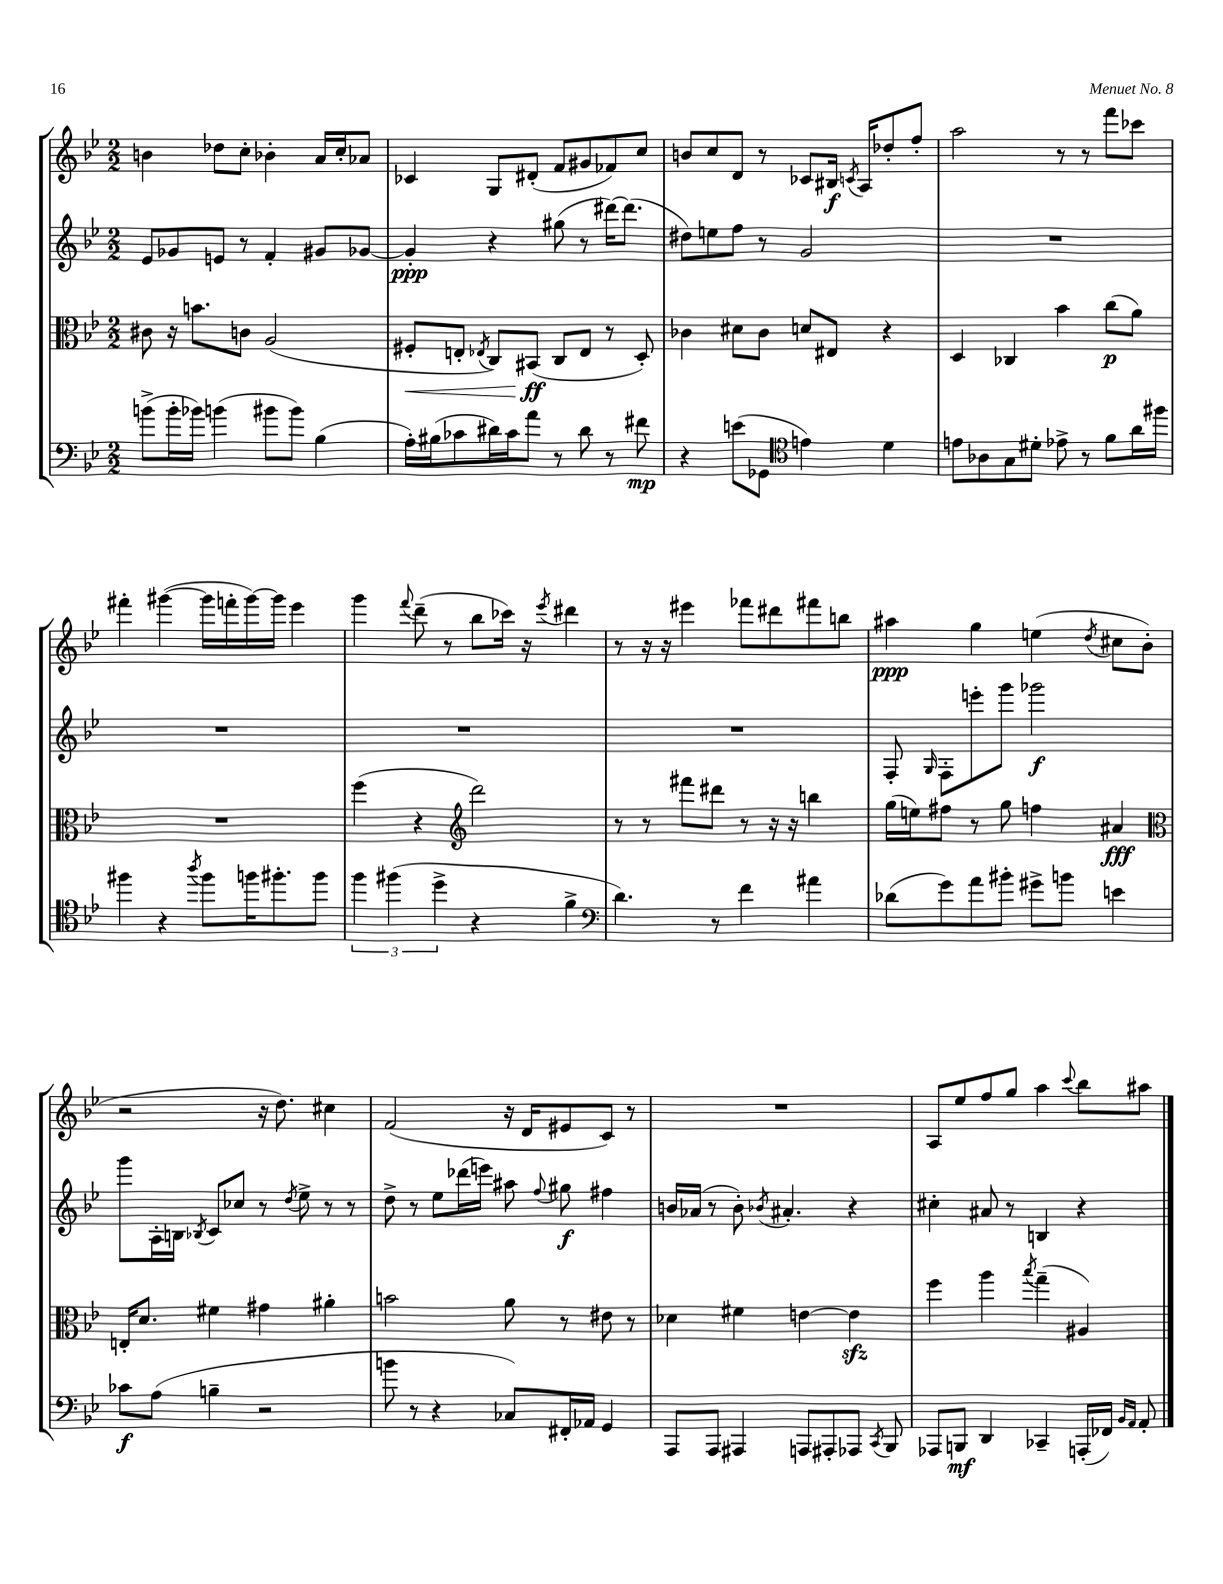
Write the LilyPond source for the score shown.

<<
\new StaffGroup <<
\new Staff = "s0" {
    \clef treble \key bes \major \numericTimeSignature \time 2/2
    \autoBeamOff b'4 des''8[ c''8]-. bes'4-. a'16[ c''16-. aes'8] |
    ces'4 g8[ dis'8]-.( f'8[ gis'8 fes'8) c''8] |
    b'8[ c''8 d'8] r8 ces'8[ bis16]\f \acciaccatura { c'8 } a16[ des''8-. f''8]-. |
    a''2 r8 r8 f'''8[ ces'''8] |
    fis'''4-. gis'''4~( gis'''16[ f'''16-. gis'''16~) gis'''16] ees'''4 |
    g'''4 \appoggiatura { f'''8 } d'''8--( r8 bes''8[ ces'''16]) r16 \acciaccatura { ees'''8 } dis'''4 |
    r8 r16 r16 eis'''4 fes'''8[ dis'''8 fis'''8 b''8] |
    ais''4\ppp g''4 e''4( \acciaccatura { d''8 } cis''8[ bes'8]-. |
    r2 r16 d''8.) cis''4 |
    f'2( r16 d'16[ eis'8 c'8]) r8 |
    R1 |
    a8[ ees''8 f''8 g''8] a''4 \appoggiatura { c'''8 } bes''8[ ais''8] \bar "|." |
}
\new Staff = "s1" {
    \clef treble \key bes \major \numericTimeSignature \time 2/2
    \autoBeamOff ees'8[ ges'8 e'8] r8 f'4-. gis'8[ ges'8]~ |
    ges'4-.\ppp r4 gis''8( r8 dis'''16[~) dis'''8.]( |
    dis''8[) e''8 f''8] r8 g'2 |
    R1 |
    R1 |
    R1 |
    R1 |
    f8-. \grace { g16 } f8[-. e'''8-. g'''8] ges'''2\f |
    g'''8[ a16-. b16] \acciaccatura { bes8 } c'8[ ces''8] r8 \acciaccatura { d''8 } ees''8-> r8 r8 |
    d''8-> r8 ees''8[ des'''16( e'''16]) ais''8 \appoggiatura { f''8 } gis''8\f fis''4 |
    b'16[ aes'16]( r8 b'8-.) \acciaccatura { bes'8 } ais'4.-. r4 |
    cis''4-. ais'8 r8 b4 r4 \bar "|." |
}
\new Staff = "s2" {
    \clef alto \key bes \major \numericTimeSignature \time 2/2
    \autoBeamOff cis'8 r16 b'8.[ c'8] a2( |
    fis8[-.\< e8]-. \acciaccatura { ees8 } c8[) bis,8]\ff\!( c8[ ees8] r8 d8-.) |
    ces'4 dis'8[ ces'8] d'8[ eis8] r4 |
    d4 ces4 bes'4 c''8[\p( a'8]) |
    R1 |
    f''4( r4 \clef treble d'''2) |
    r8 r8 fis'''8[ dis'''8] r8 r16 r16 b''4 |
    g''16[( e''16) fis''8] r8 g''8 f''4 ais'4\fff |
    \clef alto e16[-. d'8.] fis'4 gis'4 ais'4-. |
    b'2 a'8 r8 eis'8 r8 |
    des'4 fis'4 e'4~ e'4\sfz |
    f''4 a''4 \acciaccatura { bes''8 } g''4--( ais4) \bar "|." |
}
\new Staff = "s3" {
    \clef bass \key bes \major \numericTimeSignature \time 2/2
    \autoBeamOff b'8[->( b'16-. bes'16]) b'4( bis'8[ bis'8]) bes4( |
    a16[-.) bis16( ces'8 dis'16) ces'16 a'8] r8 dis'8 r8 fis'8\mp |
    r4 e'8[( ges,8] \clef tenor e'4) d'4 |
    e'8[ aes8 g8 dis'8]-. ees'8-> r8 f'8[ a'16 fis''16] |
    fis''4 r4 \acciaccatura { a''8 } fis''8[ f''16 fis''8.-. fis''8] |
    \tuplet 3/2 { f''4 fis''4( d''4-> } r4 f'4-> |
    \clef bass d'4.) r8 f'4 ais'4 |
    des'8[( g'8) a'8 bis'8]-. gis'8[-> b'8] e'4 |
    ces'8[\f a8]( b4-- r2 |
    b'8 r8 r4 ces8[) fis,16-. aes,16] g,4 |
    a,,8[ a,,8] ais,,4 a,,8[ ais,,8-. aes,,8] \acciaccatura { c,8 } bes,,8 |
    aes,,8[ b,,8]\mf d,4 ces,4-- a,,16[-.( fes,16]) \grace { bes,16[ a,16] } a,8-. \bar "|." |
}
>>
>>
\layout { \context { \Score \remove "Bar_number_engraver" } }
